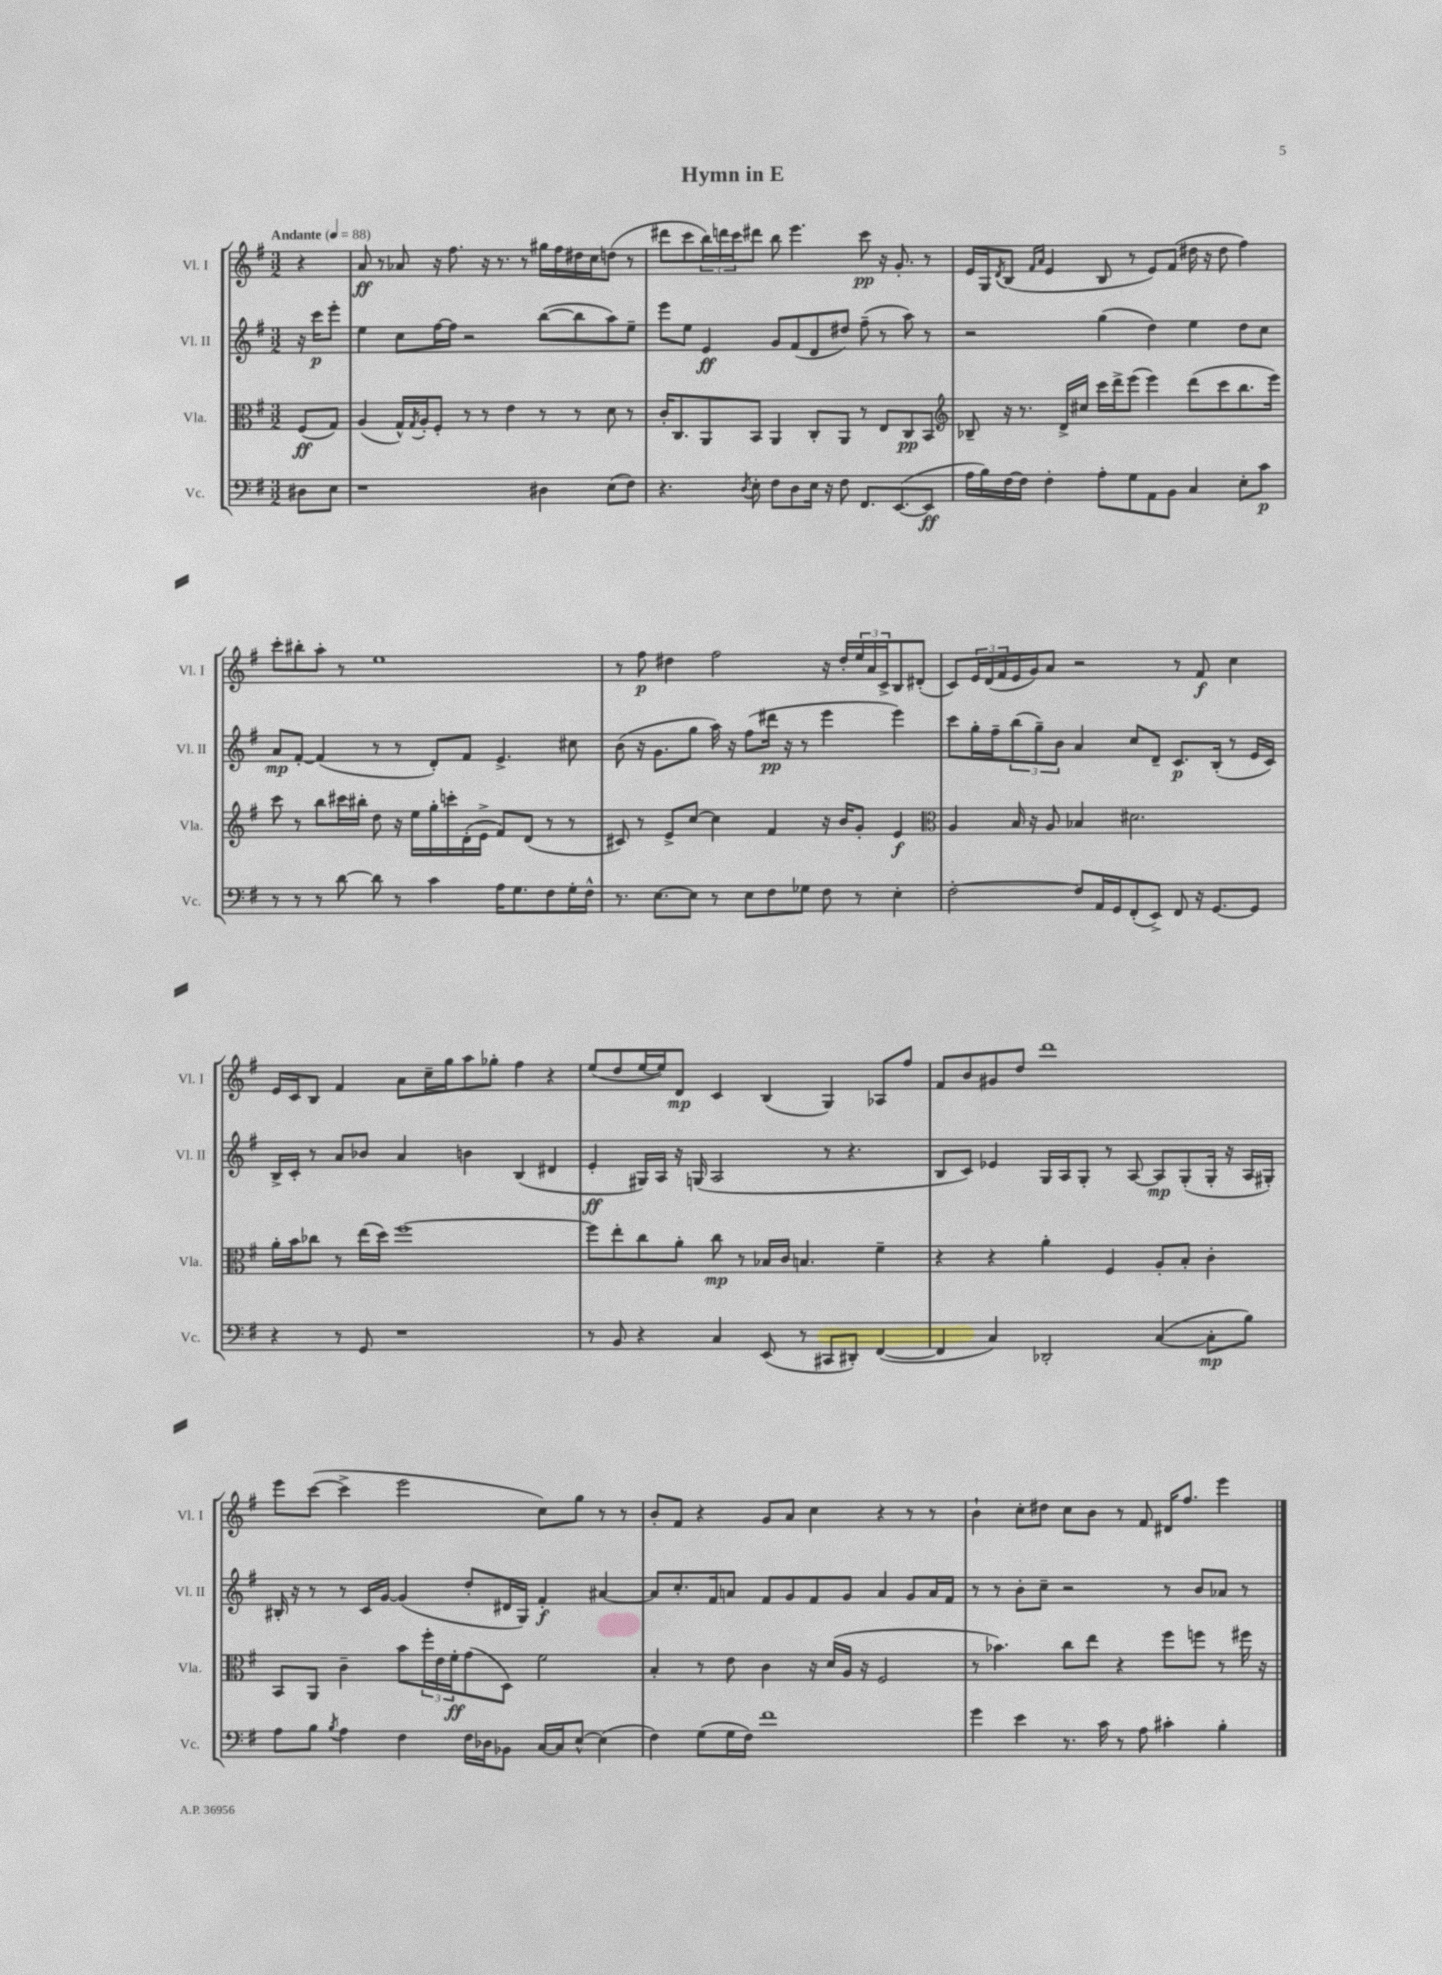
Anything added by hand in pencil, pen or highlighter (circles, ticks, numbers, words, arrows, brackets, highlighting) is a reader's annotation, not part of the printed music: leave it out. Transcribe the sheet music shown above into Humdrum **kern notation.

**kern	**dynam	**kern	**dynam	**kern	**dynam	**kern	**dynam
*part4	*part4	*part3	*part3	*part2	*part2	*part1	*part1
*staff4	*staff4	*staff3	*staff3	*staff2	*staff2	*staff1	*staff1
*I"Vc.	*	*I"Vla.	*	*I"Vl. II	*	*I"Vl. I	*
*I'Vc.	*	*I'Vla.	*	*I'Vl. II	*	*I'Vl. I	*
*clefF4	*	*clefC3	*	*clefG2	*	*clefG2	*
*k[f#]	*	*k[f#]	*	*k[f#]	*	*k[f#]	*
*M3/2	*	*M3/2	*	*M3/2	*	*M3/2	*
*MM88	*	*MM88	*	*MM88	*	*MM88	*
=	=	=	=	=	=	=	=
!	!	!	!	!	!	!LO:TX:a:B:t=Andante	!
8D#X\L	.	(8F#/L	ff	16r	.	4r	.
.	.	.	.	16ccc\KL	p	.	.
8E\J	.	8G/J)	.	8eee'\J	.	.	.
=1	=1	=1	=1	=1	=1	=1	=1
1r	.	(4A/	.	4ee\	.	8a/	ff
.	.	.	.	.	.	8r	.
.	.	16G^^/LL)	.	8cc\L	.	8a-X/	.
.	.	8qG/	.	.	.	.	.
.	.	16A'/J	.	.	.	.	.
.	.	8F#'/J	.	[16ff#\L	.	16r	.
.	.	.	.	16ff#\JJ]	.	8.ff#\	.
.	.	8r	.	2r	.	.	.
.	.	8r	.	.	.	16r	.
.	.	.	.	.	.	8.r	.
.	.	4e\	.	.	.	.	.
.	.	.	.	.	.	8r	.
4D#X\	.	8r	.	([8bb\L	.	16gg#X\LL	.
.	.	.	.	.	.	16ff#\	.
.	.	8r	.	8bb\]	.	16dd#X\	.
.	.	.	.	.	.	16cc\J	.
(8E\L	.	8d\	.	8aa\)	.	(8ddn\J	.
8F#\J)	.	8r	.	8ee~\J	.	8r	.
=2	=2	=2	=2	=2	=2	=2	=2
4.r	.	16c'/KL	.	8eee\L	.	8ddd#X\L	.
.	.	8.C/	.	.	.	.	.
.	.	.	.	8ee\J	.	8ccc\	.
.	.	8AA/	.	4e/	ff	24bb\L)	.
.	.	.	.	.	.	24dddn\	.
.	.	.	.	.	.	24ccc\J	.
8qD/	.	.	.	.	.	.	.
8E'\	.	8BB/J	.	.	.	8ddd#X\J	.
8F#\L	.	4AA/	.	8g/L	.	8bb\	.
8D\	.	.	.	(8f#/	.	4.eee\	.
16E\Jk	.	8C'/L	.	8d/	.	.	.
16r	.	.	.	.	.	.	.
8F#\	.	8AA/J	.	8dd#X/J)	.	.	.
8.FF#/L	.	8r	.	(8ff#~\	.	8ccc\	pp
.	.	8E/L	.	8r	.	16r	.
([8.EE/	.	.	.	.	.	8.g'/	.
.	.	8C/	pp	8aa\)	.	.	.
8EE/J]	ff	8BB/J	.	8r	.	8r	.
=3	=3	=3	=3	=3	=3	=3	=3
*	*	*clefG2	*	*	*	*	*
16A\LL	.	8B-X~/	.	2r	.	16e/LL	.
16B\)	.	.	.	.	.	16G/J	.
.	.	.	.	.	.	8qd/	.
[16F#\	.	16r	.	.	.	(8B/J	.
16F#\JJ]	.	8.r	.	.	.	.	.
.	.	.	.	.	.	16qqf#/LL	.
.	.	.	.	.	.	16qqa/JJ	.
4F#'\	.	.	.	.	.	4e/	.
.	.	16d^/LL	.	.	.	.	.
.	.	16cc#X/JJ	.	.	.	.	.
8A'\L	.	16ccc\LL	.	(4gg\	.	8B/	.
.	.	16ddd^\J	.	.	.	.	.
8G\	.	(8eee\J	.	.	.	8r	.
8AA\	.	4eee\)	.	4dd\)	.	8e/L)	.
8BB\J	.	.	.	.	.	(8f#/J	.
4C/	.	(8ddd\L	.	4ee\	.	16dd#X\	.
.	.	.	.	.	.	16r	.
.	.	8ccc\	.	.	.	8dd#\	.
8E'\L	.	8.bb\	.	8dd\L	.	4ff#\)	.
8c\J	p	.	.	8cc\J	.	.	.
.	.	16eee\Jk)	.	.	.	.	.
!!LO:LB:g=z
=4	=4	=4	=4	=4	=4	=4	=4
8r	.	8ccc\	.	8a/L	mp	8ccc'\L	.
8r	.	8r	.	[8f#'/J	.	8bb#X'\	.
8r	.	8bb\L	.	(4f#/]	.	8aa'\J	.
[8d\	.	16ccc#X\L	.	.	.	8r	.
.	.	16bb#X'\JJ	.	.	.	.	.
8d\]	.	8dd\	.	8r	.	1ee	.
8r	.	16r	.	8r	.	.	.
.	.	16ee\LL	.	.	.	.	.
4c\	.	16gg'\	.	8d'/L)	.	.	.
.	.	16cccn'\	.	.	.	.	.
.	.	(16d'\	.	8f#/J	.	.	.
.	.	16e^\JJ	.	.	.	.	.
16A\KL	.	8f#/L)	.	4.e^/	.	.	.
8.G\	.	.	.	.	.	.	.
.	.	(8d/J	.	.	.	.	.
8F#\	.	8r	.	.	.	.	.
16G'\L	.	8r	.	8cc#X\	.	.	.
16F#^^\JJ	.	.	.	.	.	.	.
=5	=5	=5	=5	=5	=5	=5	=5
8.r	.	8c#X/)	.	(8b\	.	8r	.
.	.	8r	.	16r	.	8ff#\	p
[8.E\L	.	.	.	8.g\L	.	.	.
.	.	8e^/L	.	.	.	4dd#X\	.
8E\J]	.	[8cc/J	.	8gg\J	.	.	.
8r	.	4cc\]	.	16aa\)	.	2ff#\	.
.	.	.	.	16r	.	.	.
8E\L	.	.	.	(8ff#\L	.	.	.
8F#\	.	4f#/	.	16ddd#X\Jk	pp	.	.
.	.	.	.	16r	.	.	.
8G-X\J	.	.	.	8r	.	.	.
8F#\	.	16r	.	4eee\	.	16r	.
.	.	16b/KL	.	.	.	16dd#'/LL	.
8r	.	8g'/J	.	.	.	24ee/	.
.	.	.	.	.	.	24a/	.
.	.	.	.	.	.	24c^/J	.
4E'\	.	4e/	f	4eee\)	.	8B/	.
.	.	.	.	.	.	(8d#X'/J	.
=6	=6	=6	=6	=6	=6	=6	=6
*	*	*clefC3	*	*	*	*	*
[2F#'\	.	4A/	.	8ccc\L	.	8c/L)	.
.	.	.	.	16gg'\L	.	24e/L	.
.	.	.	.	.	.	(24d/	.
.	.	.	.	16ff#~\J	.	.	.
.	.	.	.	.	.	24f#/	.
.	.	16B/	.	(12bb\	.	16e/	.
.	.	16r	.	.	.	16g/J)	.
.	.	.	.	12gg~\)	.	.	.
.	.	8A/	.	.	.	8a/J	.
.	.	.	.	12b\J	.	.	.
8F#/L]	.	4B-X/	.	4a/	.	2r	.
16AA/L	.	.	.	.	.	.	.
16GG/J	.	.	.	.	.	.	.
(8FF#'/	.	2.d#X\	.	8cc/L	.	.	.
8EE^/J)	.	.	.	8d~/J	.	.	.
8FF#/	.	.	.	8.c/L	p	8r	.
16r	.	.	.	.	.	8f#/	f
[8.GG/L	.	.	.	(16B'/Jk	.	.	.
.	.	.	.	8r	.	4cc\	.
8GG/J]	.	.	.	16e/LL	.	.	.
.	.	.	.	16c/JJ)	.	.	.
!!LO:LB:g=z
=7	=7	=7	=7	=7	=7	=7	=7
4r	.	16a'\LL	.	16B^/LL	.	16e/LL	.
.	.	16b\J	.	16c'/JJ	.	16c/J	.
.	.	8cc-X\J	.	8r	.	8B/J	.
8r	.	8r	.	8a/L	.	4f#/	.
8GG/	.	(16ee\LL	.	8b-X/J	.	.	.
.	.	16dd\JJ)	.	.	.	.	.
1r	.	[1ff#	.	4a/	.	8a\L	.
.	.	.	.	.	.	16cc~\L	.
.	.	.	.	.	.	16gg\J	.
.	.	.	.	4bn\	.	8aa\	.
.	.	.	.	.	.	8gg-X'\J	.
.	.	.	.	(4B/	.	4ff#\	.
.	.	.	.	4d#X/	.	4r	.
=8	=8	=8	=8	=8	=8	=8	=8
8r	.	8ff#\L]	.	4e'/	ff	(8ee/L	.
8BB/	.	8ee'\	.	.	.	8dd/	.
4r	.	8cc\	.	16G#X/LL)	.	[16ee/L	.
.	.	.	.	16A/JJ	.	16ee/J])	.
.	.	8a'\J	.	16r	.	8d/J	mp
.	.	.	.	(16Gn/	.	.	.
4C/	.	8cc\	mp	2A/	.	4c/	.
.	.	8r	.	.	.	.	.
(8EE/	.	16B-X/LL	.	.	.	(4B/	.
.	.	16c/JJ	.	.	.	.	.
8r	.	4.Bn/	.	.	.	.	.
8CC#X/L	.	.	.	8r	.	4G/)	.
8DD#X'/J)	.	.	.	4.r	.	.	.
([4FF#/	.	4f#~\	.	.	.	8A-X/L	.
.	.	.	.	.	.	8ff#/J	.
=9	=9	=9	=9	=9	=9	=9	=9
4FF#/]	.	4r	.	8B/L	.	8f#/L	.
.	.	.	.	8c/J)	.	8b/	.
4C/)	.	4r	.	4e-X/	.	8g#X/	.
.	.	.	.	.	.	8dd/J	.
2DD-X'/	.	4a'\	.	16G/LL	.	1ddd	.
.	.	.	.	16A/J	.	.	.
.	.	.	.	8G'/J	.	.	.
.	.	4F#/	.	8r	.	.	.
.	.	.	.	[8A/	.	.	.
([4C/	.	8A'/L	.	8A/L]	mp	.	.
.	.	8B'/J	.	(8G'/	.	.	.
8C'\L]	mp	4c'\	.	16G'/Jk	.	.	.
.	.	.	.	16r	.	.	.
8B\J)	.	.	.	16A/LL	.	.	.
.	.	.	.	16G#X'/JJ)	.	.	.
!!LO:LB:g=z
=10	=10	=10	=10	=10	=10	=10	=10
8A\L	.	8BB/L	.	16B#X'/	.	8eee\L	.
.	.	.	.	16r	.	.	.
8B\J	.	8AA/J	.	8r	.	([8ccc\J	.
8qB/	.	.	.	.	.	.	.
4A\	.	4c~\	.	8r	.	4ccc^\]	.
.	.	.	.	16c/LL	.	.	.
.	.	.	.	[16g/JJ	.	.	.
4F#\	.	8b\L	.	(4g/]	.	2eee\	.
.	.	24ff#'\L	.	.	.	.	.
.	.	24e\	.	.	.	.	.
.	.	24f#'\J	ff	.	.	.	.
16F#\LL	.	(8g\	.	8dd'/L	.	.	.
16D-X\J	.	.	.	.	.	.	.
8BB-X\J	.	8D\J)	.	16d#X/L	.	.	.
.	.	.	.	16G/JJ)	.	.	.
[16C/LL	.	2f#\	.	4f#'/	f	8cc\L)	.
16C/J]	.	.	.	.	.	.	.
[8E^^/J	.	.	.	.	.	8gg\J	.
(4E\]	.	.	.	[4a#X/	.	8r	.
.	.	.	.	.	.	8r	.
=11	=11	=11	=11	=11	=11	=11	=11
4F#\)	.	4B'/	.	8a#/L]	.	8b'/L	.
.	.	.	.	8.cc'/	.	8f#/J	.
(8G\L	.	8r	.	.	.	4r	.
.	.	.	.	16f#/k	.	.	.
16G\L	.	8e\	.	8an/J	.	.	.
16F#\JJ)	.	.	.	.	.	.	.
1f#	.	4c\	.	8f#/L	.	8g/L	.
.	.	.	.	8g/	.	8a/J	.
.	.	16r	.	8f#/	.	4cc\	.
.	.	(16d/LL	.	.	.	.	.
.	.	16A/JJ	.	8g/J	.	.	.
.	.	16r	.	.	.	.	.
.	.	2F#/	.	4a/	.	4r	.
.	.	.	.	8g/L	.	8r	.
.	.	.	.	16a/L	.	8r	.
.	.	.	.	16f#/JJ	.	.	.
=12	=12	=12	=12	=12	=12	=12	=12
4g\	.	8r	.	8r	.	4b`\	.
.	.	4.b-X\)	.	8r	.	.	.
4e\	.	.	.	8b'\L	.	8cc'\L	.
.	.	.	.	8cc~\J	.	8dd#X\J	.
8.r	.	8cc\L	.	2r	.	8cc\L	.
.	.	8ee\J	.	.	.	8b\J	.
16c\	.	.	.	.	.	.	.
8r	.	4r	.	.	.	8r	.
8A\	.	.	.	.	.	8f#/	.
4c#X'\	.	8ff#\L	.	8r	.	16d#X/KL	.
.	.	.	.	.	.	8.ff#/J	.
.	.	8ffn\J	.	8b/L	.	.	.
4B'\	.	8r	.	8a-X/J	.	4eee\	.
.	.	16ff#X\	.	8r	.	.	.
.	.	16r	.	.	.	.	.
==	==	==	==	==	==	==	==
*-	*-	*-	*-	*-	*-	*-	*-
